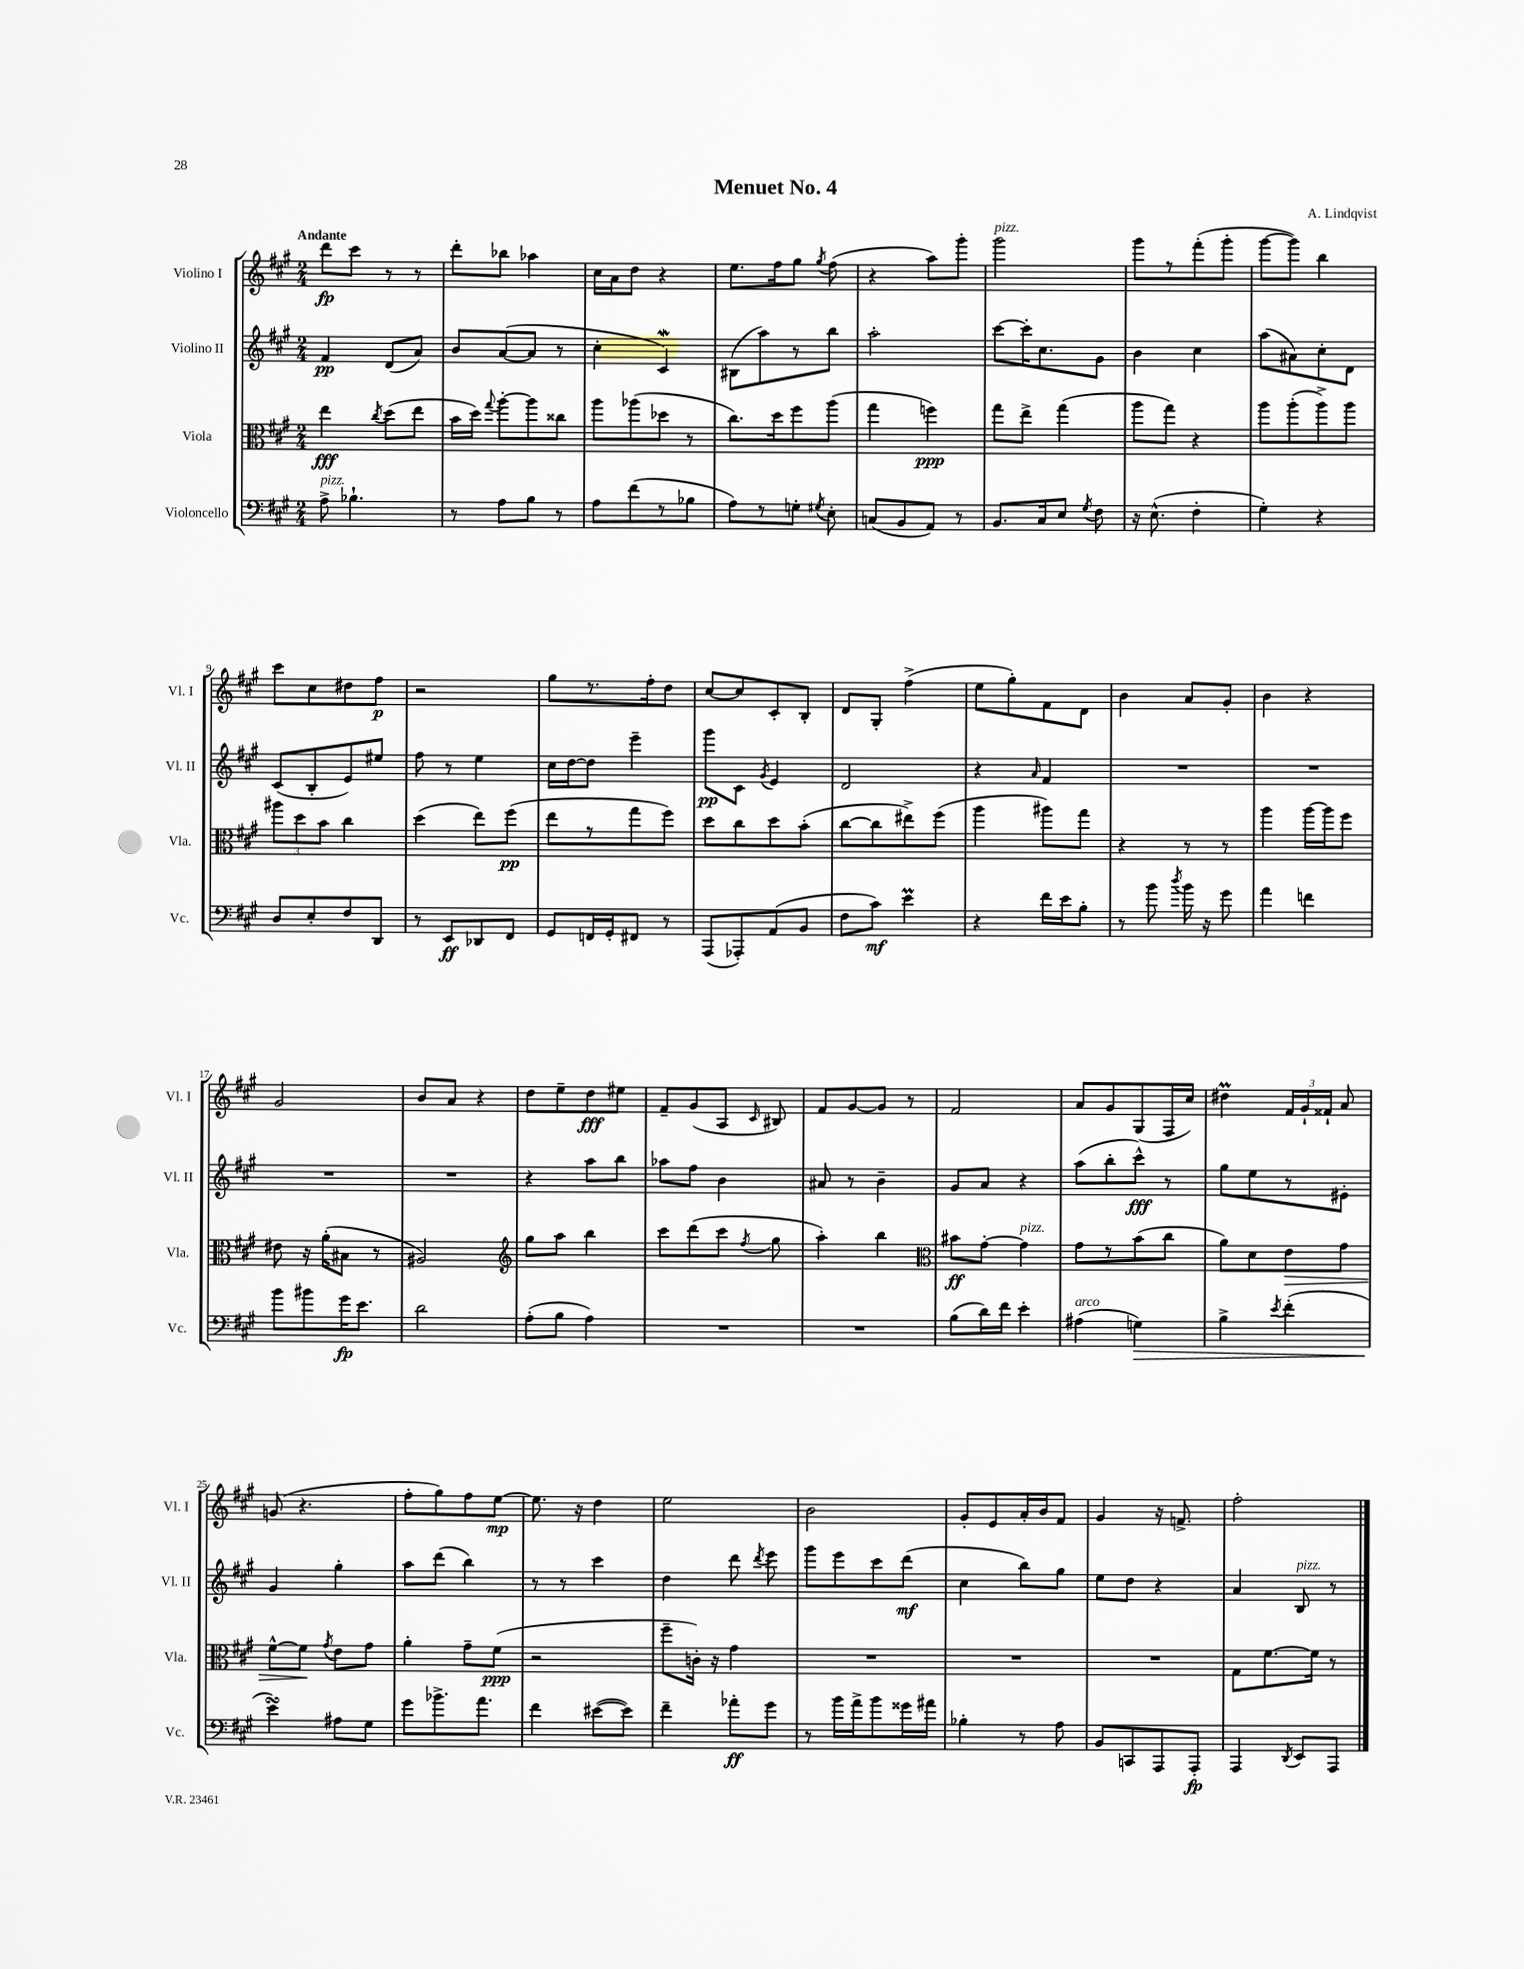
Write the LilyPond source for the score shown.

\header { title = "Menuet No. 4" composer = "A. Lindqvist" }
<<
\new StaffGroup <<
\new Staff = "s0" \with { instrumentName = "Violino I" shortInstrumentName = "Vl. I" } {
    \clef treble \key a \major \numericTimeSignature \time 2/4 \tempo "Andante"
    \autoBeamOff d'''8[\fp cis'''8] r8 r8 |
    d'''8[-. bes''8] aes''4 |
    cis''16[ a'16 d''8] r4 |
    e''8.[ fis''16 gis''8] \acciaccatura { gis''8 } fis''8( |
    r4 a''8[) gis'''8]-. |
    gis'''2^\markup { \italic "pizz." } |
    gis'''8[ r8 fis'''8-.( gis'''8]-. |
    gis'''8[~ gis'''8]) b''4 |
    cis'''8[ cis''8 dis''8 fis''8]\p |
    r2 |
    gis''8[ r8. fis''16-. d''8] |
    cis''8[~ cis''8 cis'8-. b8]-. |
    d'8[ gis8]-. fis''4->( |
    e''8[ gis''8-.) fis'8 d'8] |
    b'4 a'8[ gis'8]-. |
    b'4 r4 |
    gis'2 |
    b'8[ a'8] r4 |
    d''8[ e''8-- d''8\fff eis''8] |
    fis'8[-- gis'8( a8] \grace { cis'16 } bis8) |
    fis'8[ gis'8~ gis'8] r8 |
    fis'2 |
    a'8[ gis'8 gis8( fis16 cis''16]) |
    dis''4\prall \tuplet 3/2 { fis'16[ gis'16-! fisis'16]-! } a'8 |
    g'8( r4. |
    fis''8[-. gis''8) fis''8 e''8]~\mp |
    e''8. r16 d''4 |
    e''2 |
    b'2 |
    gis'8[-. e'8 a'16-. b'16 fis'8] |
    gis'4 r16 f'8.-> |
    fis''2-. \bar "|." |
}
\new Staff = "s1" \with { instrumentName = "Violino II" shortInstrumentName = "Vl. II" } {
    \clef treble \key a \major \numericTimeSignature \time 2/4
    \autoBeamOff fis'4\pp d'8[( a'8]) |
    b'8[ a'8~( a'8] r8 |
    cis''4-. cis'4\mordent) |
    bis8[( a''8) r8 b''8] |
    a''2-. |
    cis'''8[~ cis'''16-. cis''8. gis'8] |
    b'4 cis''4 |
    a''8[( ais'8) cis''8-. d'8] |
    cis'8[( b8-. e'8) eis''8] |
    fis''8 r8 e''4 |
    cis''16[ d''16~ d''8] e'''4-- |
    gis'''8[\pp cis'8] \acciaccatura { gis'8 } e'4 |
    d'2 |
    r4 \grace { a'16 } fis'4 |
    R2 |
    R2 |
    R2 |
    R2 |
    r4 a''8[ b''8] |
    aes''8[ fis''8] b'4 |
    ais'8 r8 b'4-- |
    gis'8[ a'8] r4 |
    a''8[( b''8-. cis'''8]-^\fff) r8 |
    gis''8[ e''8 r8 eis'8]-. |
    gis'4 gis''4-. |
    a''8[ d'''8]( b''4) |
    r8 r8 cis'''4 |
    d''4 d'''8 \acciaccatura { d'''8 } e'''8 |
    gis'''8[ e'''8 cis'''8 d'''8]\mf( |
    cis''4 b''8[) gis''8] |
    e''8[ d''8] r4 |
    a'4 b8^\markup { \italic "pizz." } r8 \bar "|." |
}
\new Staff = "s2" \with { instrumentName = "Viola" shortInstrumentName = "Vla." } {
    \clef alto \key a \major \numericTimeSignature \time 2/4
    \autoBeamOff e''4\fff \acciaccatura { cis''8 } d''8[( e''8] |
    b'16[ d''16]) \appoggiatura { gis''8 } a''8[~-. a''8 cisis''8] |
    a''8[ aes''8( des''8] r8 |
    cis''8.[) d''16 fis''8 a''8]( |
    gis''4 f''4\ppp) |
    gis''8[ e''8]-> gis''4( |
    a''8[ gis''8]) r4 |
    a''8[ a''8-.( a''8->) a''8] |
    \tuplet 3/2 { ais''8[ d''8 b'8] } cis''4 |
    d''4( e''8[) fis''8]\pp( |
    e''8[ r8 gis''8 fis''8]) |
    d''8[ cis''8 d''8 b'8]-.( |
    cis''8[~ cis''8 eis''8->) fis''8]( |
    a''4 ais''8[) gis''8] |
    r4 r8 r8 |
    a''4 a''16[~ a''16 fis''8] |
    eis'8 r16 a'16[-.( bis8] r8 |
    ais2) |
    \clef treble gis''8[ a''8] b''4 |
    cis'''8[ d'''8( cis'''8] \acciaccatura { fis''8 } gis''8 |
    a''4-.) b''4 |
    \clef alto bis'8[\ff gis'8]~-. gis'4^\markup { \italic "pizz." } |
    gis'8[ r8 b'8( cis''8] |
    a'8[) d'8 e'8\> gis'8] |
    fis'8[~-^ fis'8]\! \acciaccatura { gis'8 } e'8[ gis'8] |
    a'4-. gis'8[-- fis'8]\ppp( |
    r2 |
    fis''8[-- c'16]-.) r16 gis'4 |
    R2 |
    R2 |
    R2 |
    gis8[ fis'8.~ fis'16] r8 \bar "|." |
}
\new Staff = "s3" \with { instrumentName = "Violoncello" shortInstrumentName = "Vc." } {
    \clef bass \key a \major \numericTimeSignature \time 2/4
    \autoBeamOff a8->^\markup { \italic "pizz." } bes4.-! |
    r8 a8[ b8] r8 |
    a8[ fis'8( r8 bes8] |
    a8[) r8 g8]-. \acciaccatura { gis8 } e8-. |
    c8[( b,8 a,8]) r8 |
    b,8.[ cis16 e8] \acciaccatura { gis8 } fis8 |
    r16 e8.-^( fis4-. |
    gis4-.) r4 |
    d8[ e8-. fis8 d,8] |
    r8 e,8[\ff des,8 fis,8] |
    gis,8[ f,16 gis,16-. fis,8] r8 |
    a,,8[( aes,,8-.) a,8( b,8] |
    fis8[ cis'8]\mf) e'4\prall |
    r4 fis'16[ e'16 b8]-. |
    r8 b'8 \acciaccatura { d''8 } b'16 r16 gis'8 |
    a'4 f'4 |
    b'8[ bis'8 gis'16\fp e'8.] |
    d'2 |
    a8[-.( b8] a4) |
    R2 |
    R2 |
    b8[( d'16) fis'16] e'4-. |
    ais4^\markup { \italic "arco" }( g4\>) |
    b4-> \acciaccatura { e'8 } fis'4-.( |
    e'4\turn\!) ais8[ gis8] |
    gis'8[ bes'8.-> a'8.] |
    fis'4 eis'8[~( eis'8]) |
    fis'4-- aes'8[-.\ff gis'8] |
    r8 b'16[ a'16-> b'8 gisis'16 ais'16] |
    bes4-. r8 a8 |
    b,8[ c,8 a,,8 a,,8]-.\fp |
    a,,4 \acciaccatura { d,8 } e,8[ a,,8] \bar "|." |
}
>>
>>
